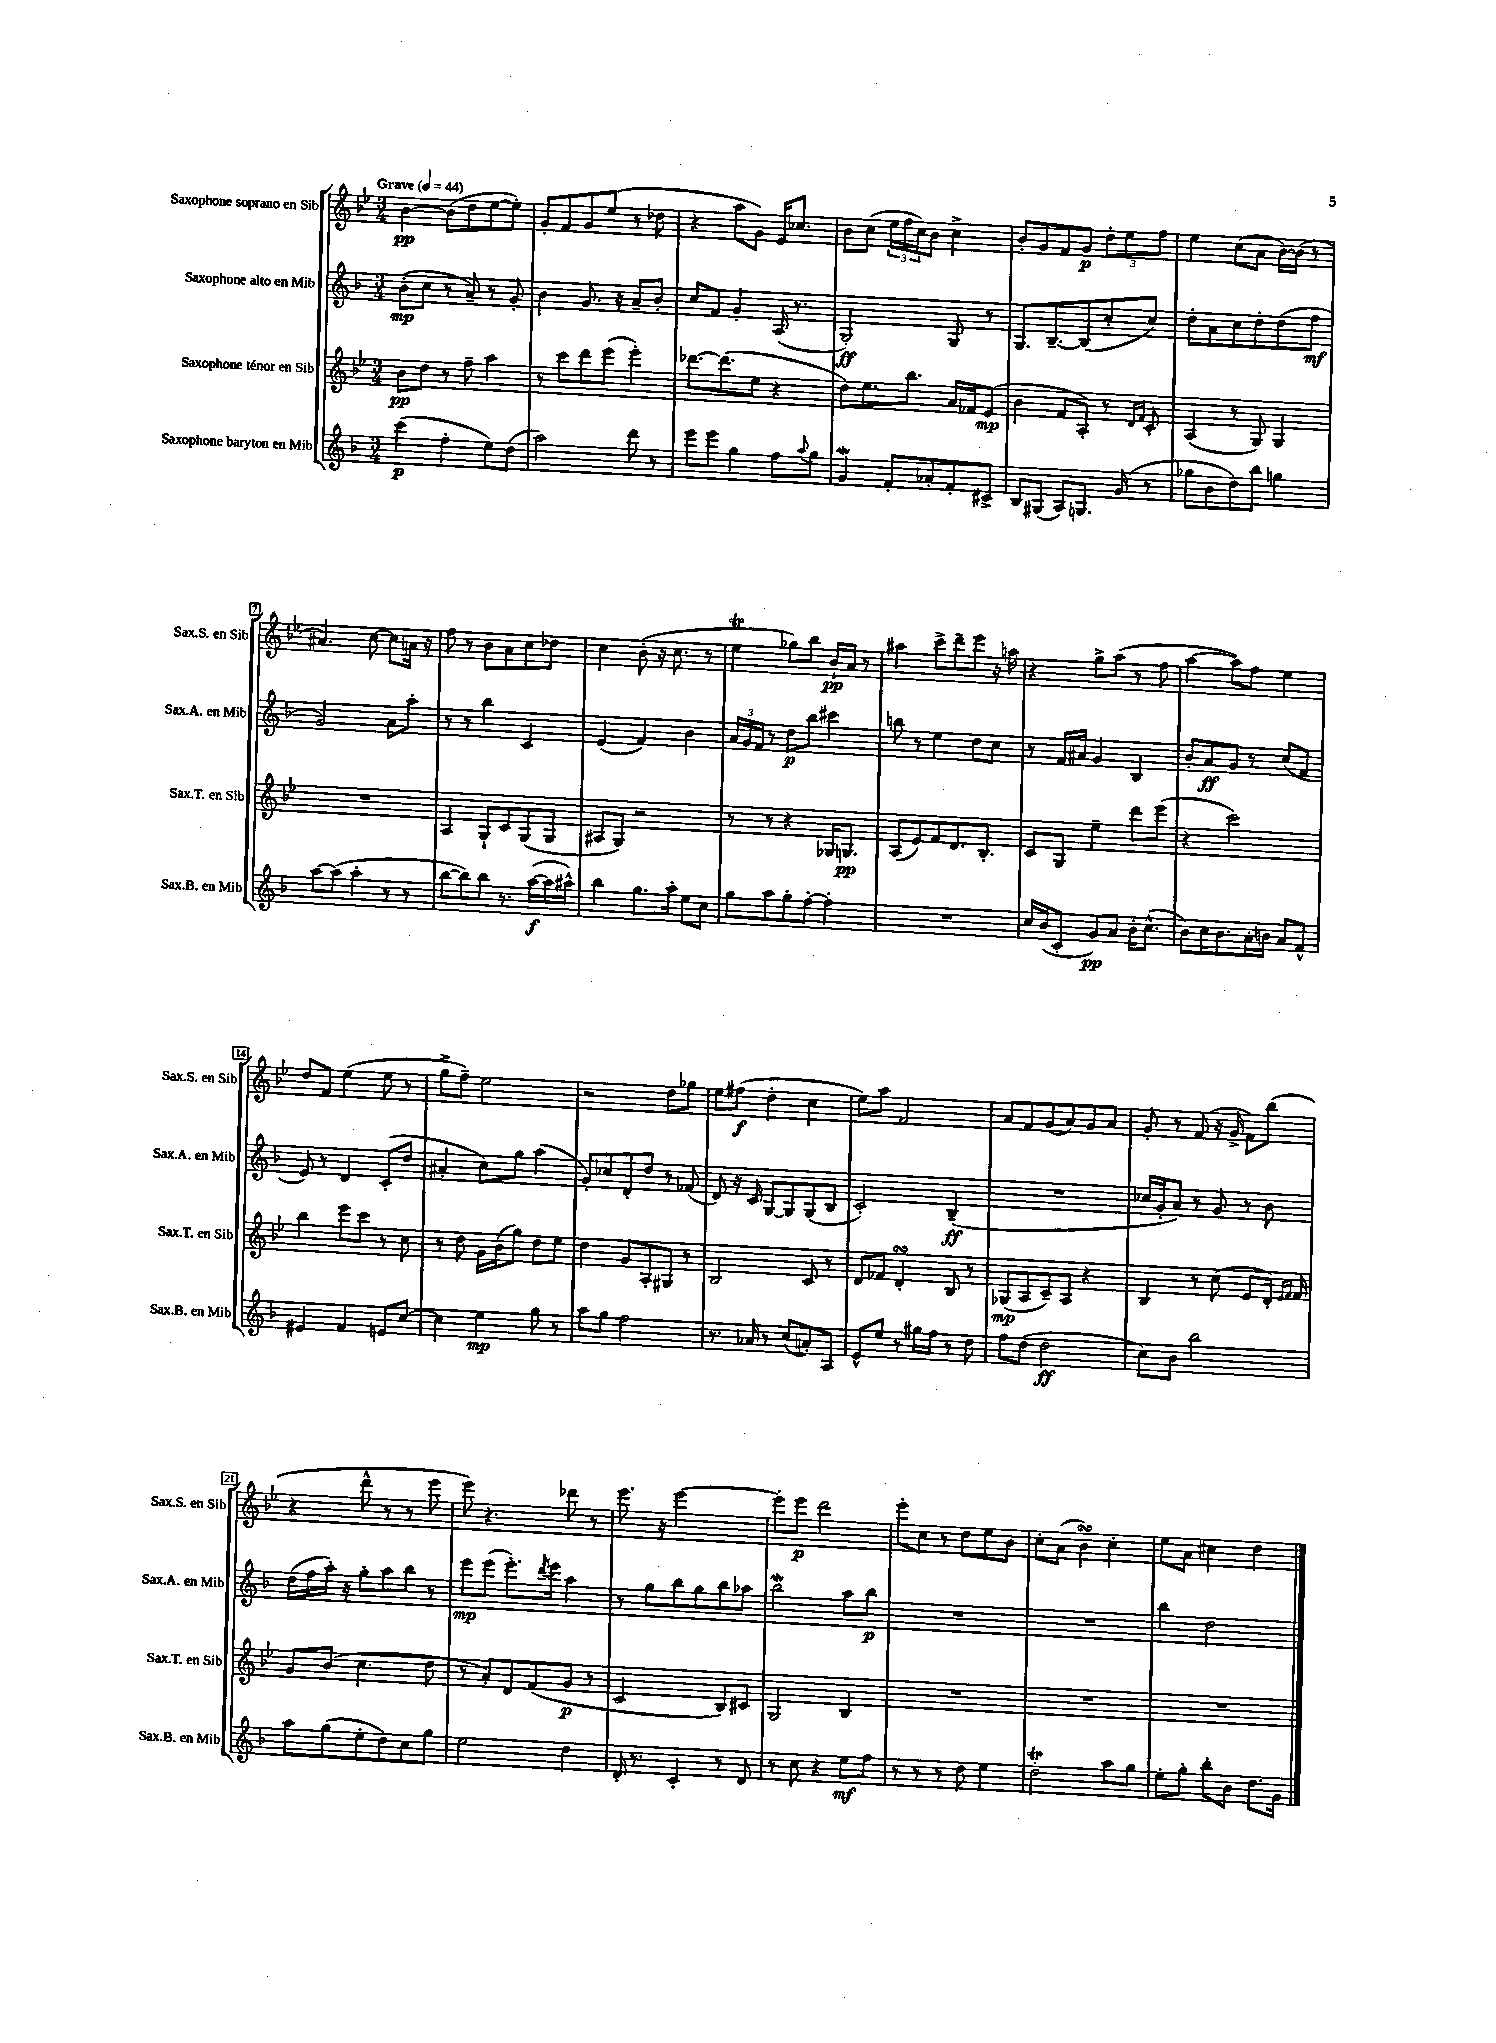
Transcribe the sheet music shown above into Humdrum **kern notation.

**kern	**kern	**kern	**kern
*staff4	*staff3	*staff2	*staff1
*clefG2	*clefG2	*clefG2	*clefG2
*k[b-]	*k[b-e-]	*k[b-]	*k[b-e-]
*M3/4	*M3/4	*M3/4	*M3/4
*MM44	*MM44	*MM44	*MM44
(4ccc	8b-	(8b-'	[4b-
.	8dd	8cc	.
4ff'	8r	8r	(8b-]
.	8ff~	8a~)	8dd
8ee)	4aa	8r	[8ee-
(8dd	.	8g'	8ee-'])
=	=	=	=
2aa)	8r	4b-	8g'
.	8ccc	.	8f
.	8ddd	8.g	8g
.	(8eee-	.	(8ee-
.	.	16r	.
8ddd	4eee-')	8a~	8r
8r	.	8b-'	8dd-
=	=	=	=
8eee	[8.ddd-	8cc	4r
8eee	.	8f	.
.	(8.ddd-]	.	.
4gg	.	4g'	8aa
.	8ee-	.	8g)
8ff	4r	(16A	16e-
.	.	8.r	8.cc-
8qqaa	.	.	.
8gg	.	.	.
=	=	=	=
4g	8dd)	2G')	8b-
.	8.ee-	.	(8cc
8f'	.	.	24ee-
.	.	.	24ff
.	8.bb-	.	.
.	.	.	24cc)
8a-'	.	.	8b-
8f'	16a	8G	4cc^
.	16f-	.	.
8c#^	(8e-	8r	.
=	=	=	=
8B-	4b-	8.G	8b-'
(8G#	.	.	8g
.	.	[8.B-~	.
8A)	8f	.	8f
8.G	8A')	(8B-]	8g
.	8r	8cc'	12dd'
(16g	.	.	.
.	.	.	12ee-
.	16qqd	.	.
.	16qqf	.	.
8r	8c'	8cc)	.
.	.	.	12ff
=	=	=	=
8gg-	(4A	8dd'	4ee-
8b-	.	8a	.
8dd)	8r	8cc	(8cc
8bb-	8G)	8dd'	8a
4gg	4G	(8dd	[16b-)
.	.	.	(16b-]
.	.	8ff	8r
=	=	=	=
[8aa	2.r	2g)	4.a#)
(8aa]	.	.	.
4aa'	.	.	.
.	.	.	[8cc
8r	.	8a	8cc]
8r	.	8aa'	16a
.	.	.	16r
=	=	=	=
[8bb-	4A	8r	8ff
8bb-])	.	8r	8r
8bb-	8G`	4bb-	8b-
8.r	8c	.	8a
.	(8G	4c	8cc
([16aa	.	.	.
16aa]	8G	.	8dd-
16aa#^^)	.	.	.
=	=	=	=
4bb-	8A#	(4e	4cc
.	8G)	.	.
8.gg	2r	4f)	(8b-'
.	.	.	16r
16aa'	.	.	8.cc
8ee	.	4b-	.
8cc	.	.	8r
=	=	=	=
8gg	8r	24a	4ee-
.	.	24g	.
.	.	24f	.
8aa	8r	8r	.
8gg'	4r	8dd	8gg-)
[8ff'	.	8bb-	8bb-
4ff']	16G-	4ccc#	16b-`
.	8.G	.	16a
.	.	.	8r
=	=	=	=
2.r	(8A	8bb	4aa#
.	8e-)	8r	.
.	8f	4ee	8ccc^
.	8.d	.	8ddd~
.	.	8dd	8eee-
.	8.B-'	.	.
.	.	8cc	16r
.	.	.	16aa
=	=	=	=
16cc	8c	8r	4r
(16b-	.	.	.
8c'	8G	16f	.
.	.	16a#	.
8g)	4ee-~	4g	8gg^
8a	.	.	(8aa
16b-'	8ddd	4B-	8r
(8.cc^^	.	.	.
.	(8eee-	.	8ff
=	=	=	=
8b-)	4r	8b-'	[4aa
16cc	.	8a	.
8.b-	.	.	.
.	2ccc)	8g	8aa])
16a'	.	8r	8ff
16b	.	.	.
8a	.	(8cc	4ee-
8f^^	.	8f	.
=	=	=	=
4e#	4bb-	8e)	8dd
.	.	8r	8f
4f	8eee-	4d	(4ee-
.	8ccc	.	.
8e	8r	(8c'	8ee-
[8cc	8cc	8dd	8r
=	=	=	=
4cc]	8r	4a#'	8gg^
.	8dd	.	8ff~)
4ee	16g	8cc)	2ee-
.	(16b-	.	.
.	8gg)	8gg	.
8gg	8dd	(4aa	.
8r	8ee-	.	.
=	=	=	=
8aa	4dd	8g')	2r
8gg	.	8cc-	.
2ff	8g	8d'	.
.	8A'	8dd	.
.	8G#	8r	8dd
.	8r	(8f-	8gg-
=	=	=	=
8.r	2B-	8d)	8ee-
.	.	16r	(8ff#
16a-	.	16c	.
8r	.	[8G	4dd'
(8cc	.	8G]	.
8a')	8c	(8G	4cc
8A	8r	8B-	.
=	=	=	=
8e^^	8d	2c')	8ee-)
8ee	8f-	.	8aa
8r	4d'	.	2f
16gg#	.	.	.
16ff	.	.	.
8r	8B-	(4B-~	.
8dd	8r	.	.
=	=	=	=
8ff	(8G-	2.r	8a
(8dd	8A	.	8f
2dd	8c~)	.	(8g
.	8A	.	8a)
.	4r	.	8g
.	.	.	8a
=	=	=	=
8cc)	4B-	16cc-	8g'
.	.	16g'	.
8b-	.	8a)	8r
2bb-	8r	8r	(8f
.	(8cc	8g	16r
.	.	.	16g^
.	8e-	8r	8f)
.	16d')	8b-	(8bb-
.	16qqe-	.	.
.	16qqf	.	.
.	16f	.	.
=	=	=	=
8aa	8g	(16dd	4r
.	.	16ff	.
(8gg	(8b-	16aa')	.
.	.	16r	.
8ee'	4.cc	8gg'	8ddd^^
8dd)	.	8aa	8r
8cc	.	8bb-	8r
8gg	8dd	8r	8eee-
=	=	=	=
2ee	8r	8eee	8eee-)
.	8a')	(8eee	4.r
.	8d	8.eee')	.
.	(8f	.	.
.	.	8qddd	.
.	.	16eee	.
4dd	8g	4aa	8ddd-
.	8r	.	8r
=	=	=	=
16d'	2c	8r	8.eee-
8.r	.	.	.
.	.	8gg	.
.	.	.	16r
4c'	.	8bb-	[2eee-
.	.	8gg	.
8r	8B-)	8bb-	.
8d	8c#	8aa-	.
=	=	=	=
8r	2G	2bb-	8eee-']
8cc	.	.	8eee-
4r	.	.	2ddd
8ee	4B-	8aa	.
8ff	.	8bb-	.
=	=	=	=
8r	2.r	2.r	8eee-'
8r	.	.	8cc
8r	.	.	8r
8dd	.	.	8dd
4ee	.	.	8ee-
.	.	.	8b-
=	=	=	=
2dd'	2.r	2.r	8cc'
.	.	.	(8a
.	.	.	4b-)
8aa	.	.	4cc'
8gg	.	.	.
=	=	=	=
8ee'	2.r	4bb-	8ee-
8gg'	.	.	8a
8bb-'	.	2dd	4cc#
8b-	.	.	.
8.dd	.	.	4dd
16g	.	.	.
==	==	==	==
*-	*-	*-	*-
